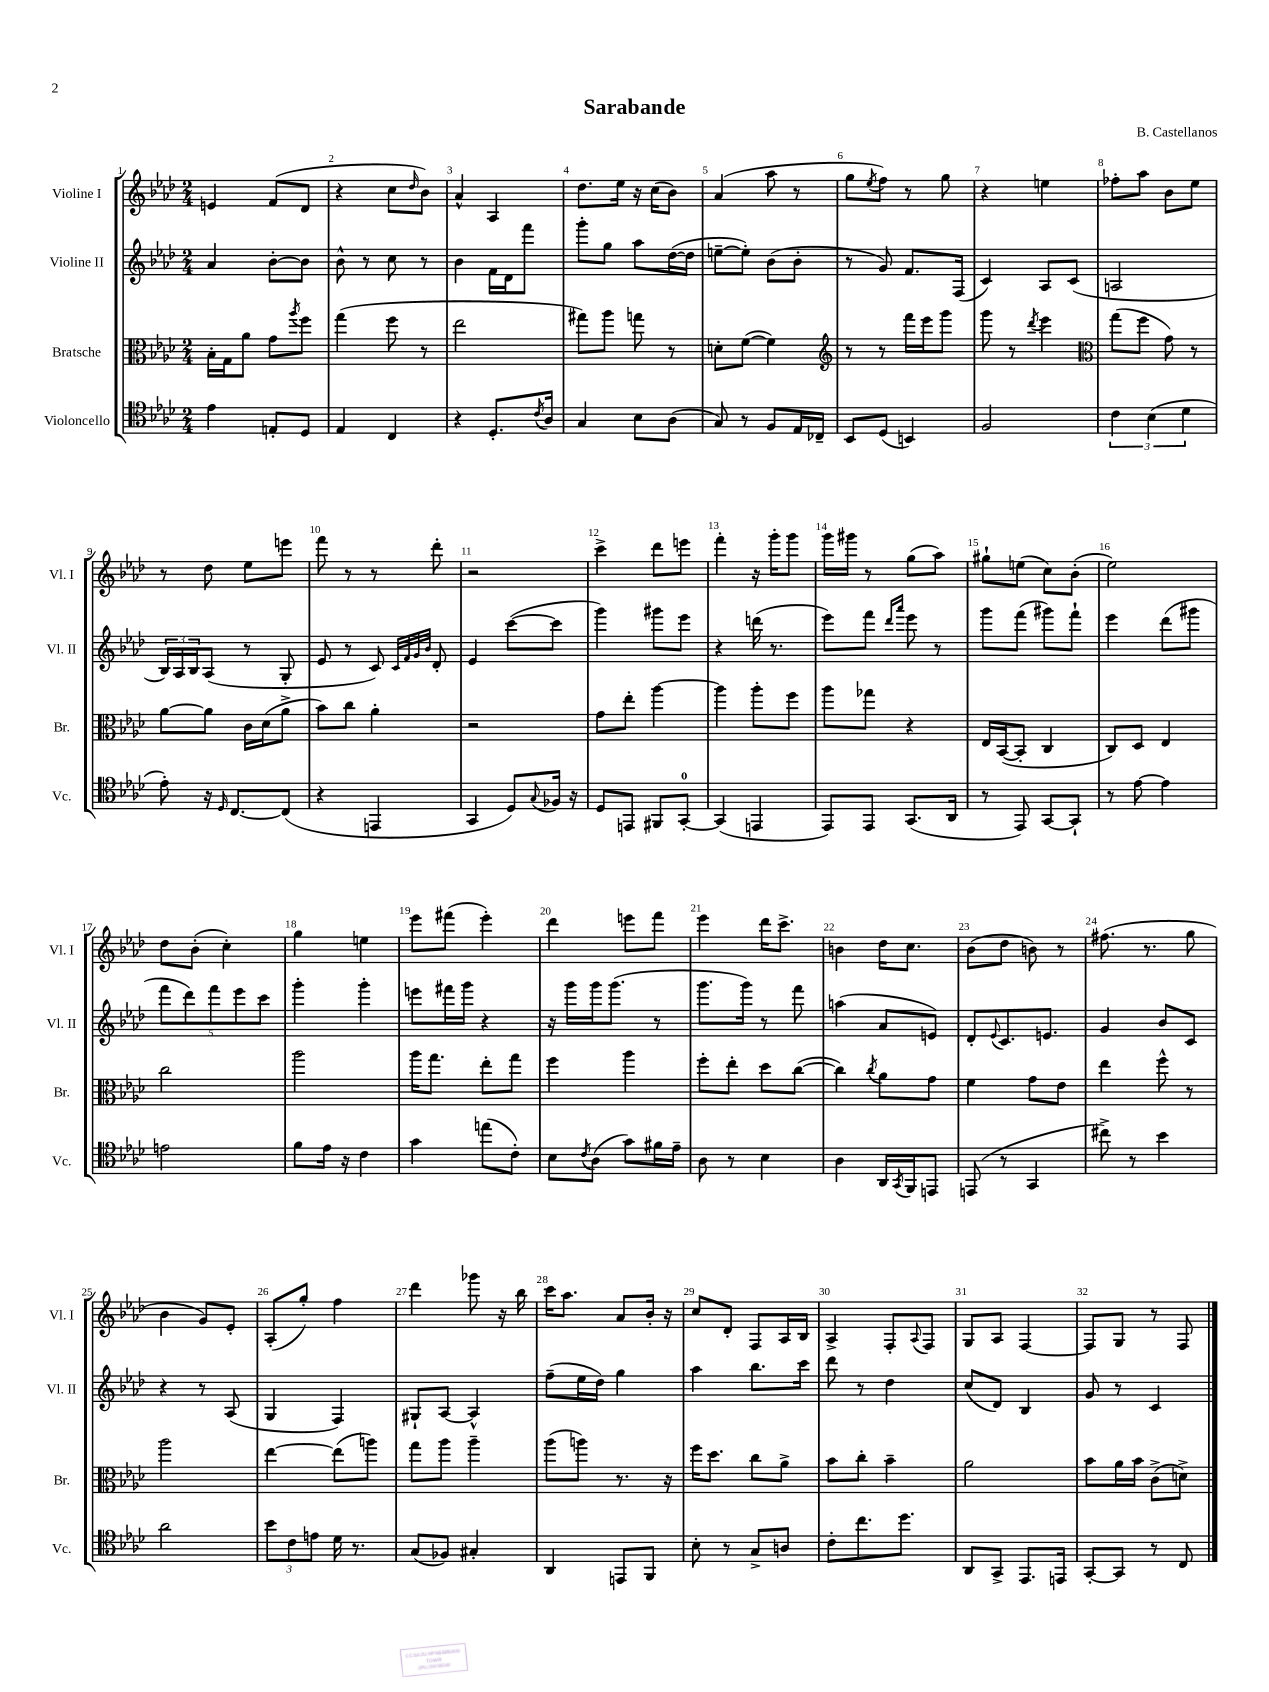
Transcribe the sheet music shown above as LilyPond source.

\header { title = "Sarabande" composer = "B. Castellanos" }
<<
\new StaffGroup <<
\new Staff = "s0" \with { instrumentName = "Violine I" shortInstrumentName = "Vl. I" } {
    \clef treble \key aes \major \numericTimeSignature \time 2/4
    e'4 f'8( des'8 |
    r4 c''8 \grace { des''16 } bes'8) |
    aes'4-^ aes4 |
    des''8. ees''16 r16 c''16( bes'8) |
    aes'4( aes''8 r8 |
    g''8 \acciaccatura { ees''8 } f''8) r8 g''8 |
    r4 e''4 |
    fes''8-. aes''8 bes'8 ees''8 |
    r8 des''8 ees''8 e'''8 |
    f'''8 r8 r8 des'''8-. |
    r2 |
    c'''4-> des'''8 e'''8 |
    f'''4-. r16 g'''16-. g'''8 |
    g'''16 gis'''16 r8 g''8( aes''8) |
    gis''8-! e''8( c''8) bes'8-.( |
    ees''2) |
    des''8 bes'8-.( c''4-.) |
    g''4 e''4 |
    ees'''8 fis'''8( ees'''4-.) |
    des'''4 e'''8 f'''8 |
    ees'''4 des'''16 c'''8.-> |
    b'4 des''16 c''8. |
    bes'8( des''8 b'8) r8 |
    fis''8.( r8. g''8 |
    bes'4 g'8) ees'8-. |
    aes8-.( g''8-.) f''4 |
    des'''4 ges'''8 r16 bes''16 |
    c'''16 aes''8. aes'8 bes'16-. r16 |
    c''8 des'8-. f8 aes16 bes16 |
    aes4-> f8-. \appoggiatura { aes8 } f8 |
    g8 aes8 f4~ |
    f8 g8 r8 f8 \bar "|." |
}
\new Staff = "s1" \with { instrumentName = "Violine II" shortInstrumentName = "Vl. II" } {
    \clef treble \key aes \major \numericTimeSignature \time 2/4
    aes'4 bes'8~-. bes'8 |
    bes'8-^ r8 c''8 r8 |
    bes'4 f'16 des'16 f'''8 |
    g'''8-. g''8 aes''8 des''16~( des''16 |
    e''8~-- e''8-.) bes'8( bes'8-. |
    r8 g'8) f'8. f16( |
    c'4) aes8 c'8( |
    a2 |
    \tuplet 3/2 { bes16) aes16 bes16 } aes8( r8 g8-. |
    ees'8 r8 c'8) \grace { c'32 f'32 g'32 bes'32 } des'8-. |
    ees'4 c'''8~( c'''8 |
    g'''4) gis'''8 ees'''8 |
    r4 d'''16( r8. |
    ees'''8) f'''8 \grace { des'''16 aes'''16 } ees'''8 r8 |
    g'''8 f'''8( gis'''8) f'''8-! |
    ees'''4 des'''8( gis'''8 |
    \tuplet 5/4 { f'''8 des'''8) f'''8 ees'''8 c'''8 } |
    g'''4-. g'''4-. |
    e'''8 fis'''16 g'''16 r4 |
    r16 g'''16 g'''16 g'''8.( r8 |
    g'''8. g'''16) r8 f'''8 |
    a''4( aes'8 e'8) |
    des'8-. \appoggiatura { ees'8 } c'8. e'8. |
    g'4 bes'8 c'8 |
    r4 r8 aes8( |
    g4 f4) |
    gis8-! aes8~ aes4-^ |
    f''8--( ees''16 des''16) g''4 |
    aes''4 bes''8. c'''16 |
    des'''8 r8 des''4 |
    c''8( des'8) bes4 |
    g'8 r8 c'4 \bar "|." |
}
\new Staff = "s2" \with { instrumentName = "Bratsche" shortInstrumentName = "Br." } {
    \clef alto \key aes \major \numericTimeSignature \time 2/4
    bes16-. g16 aes'8 g'8 \acciaccatura { aes''8 } f''8 |
    g''4( f''8 r8 |
    ees''2 |
    gis''8) aes''8 g''8 r8 |
    d'8-. f'8~( f'4) |
    \clef treble r8 r8 f'''16 ees'''16 g'''8 |
    g'''8 r8 \acciaccatura { des'''8 } ees'''4 |
    \clef alto g''8( f''8 g'8) r8 |
    aes'8~ aes'8 c'16 des'16( aes'8-> |
    bes'8) c''8 aes'4-. |
    r2 |
    g'8 ees''8-. aes''4~ |
    aes''4 aes''8-. f''8 |
    aes''8 ges''8 r4 |
    ees16 bes,16~( bes,8-. c4 |
    c8) des8 ees4 |
    c''2 |
    aes''2 |
    aes''16 g''8. ees''8-. g''8 |
    f''4 aes''4 |
    f''8-. ees''8-. des''8 c''8~( |
    c''4) \acciaccatura { c''8 } aes'8 g'8 |
    f'4 g'8 ees'8 |
    ees''4 f''8-^ r8 |
    aes''2 |
    ees''4~ ees''8( a''8) |
    g''8 aes''8 aes''4-- |
    aes''8( a''8) r8. r16 |
    f''16 des''8. c''8 aes'8-> |
    bes'8 c''8-. bes'4-- |
    aes'2 |
    bes'8 aes'16 bes'16 c'8->( d'8->) \bar "|." |
}
\new Staff = "s3" \with { instrumentName = "Violoncello" shortInstrumentName = "Vc." } {
    \clef tenor \key aes \major \numericTimeSignature \time 2/4
    ees'4 e8-. des8 |
    ees4 c4 |
    r4 des8.-. \acciaccatura { c'8 } aes16 |
    g4 bes8 aes8( |
    g8) r8 f8 ees16 ces16-- |
    bes,8 des8( b,4) |
    f2 |
    \tuplet 3/2 { c'4 bes4( des'4 } |
    ees'8-.) r16 \grace { des16 } c8.~ c8( |
    r4 e,4 |
    g,4 des8) \appoggiatura { g8 } fes16 r16 |
    des8 e,8 fis,8 g,8-0~-. |
    g,4( e,4 |
    ees,8) ees,8 g,8.( aes,16 |
    r8 ees,8) g,8~ g,8-! |
    r8 ees'8~ ees'4 |
    e'2 |
    f'8 ees'16 r16 c'4 |
    g'4 e''8( c'8-.) |
    bes8 \acciaccatura { c'8 } aes8( g'8) fis'16 ees'16-- |
    aes8 r8 bes4 |
    aes4 aes,16 \acciaccatura { g,8 } f,16 e,8 |
    e,8( r8 g,4 |
    cis''8->) r8 bes'4 |
    aes'2 |
    \tuplet 3/2 { bes'8 c'8 e'8 } des'16 r8. |
    g8( fes8) gis4-. |
    aes,4 e,8 f,8 |
    bes8-. r8 g8-> a8 |
    c'8-. c''8. des''8. |
    aes,8 g,8-> ees,8. e,16 |
    g,8~-. g,8 r8 c8 \bar "|." |
}
>>
>>
\layout { \context { \Score \override BarNumber.break-visibility = ##(#f #t #t) barNumberVisibility = #all-bar-numbers-visible } }
